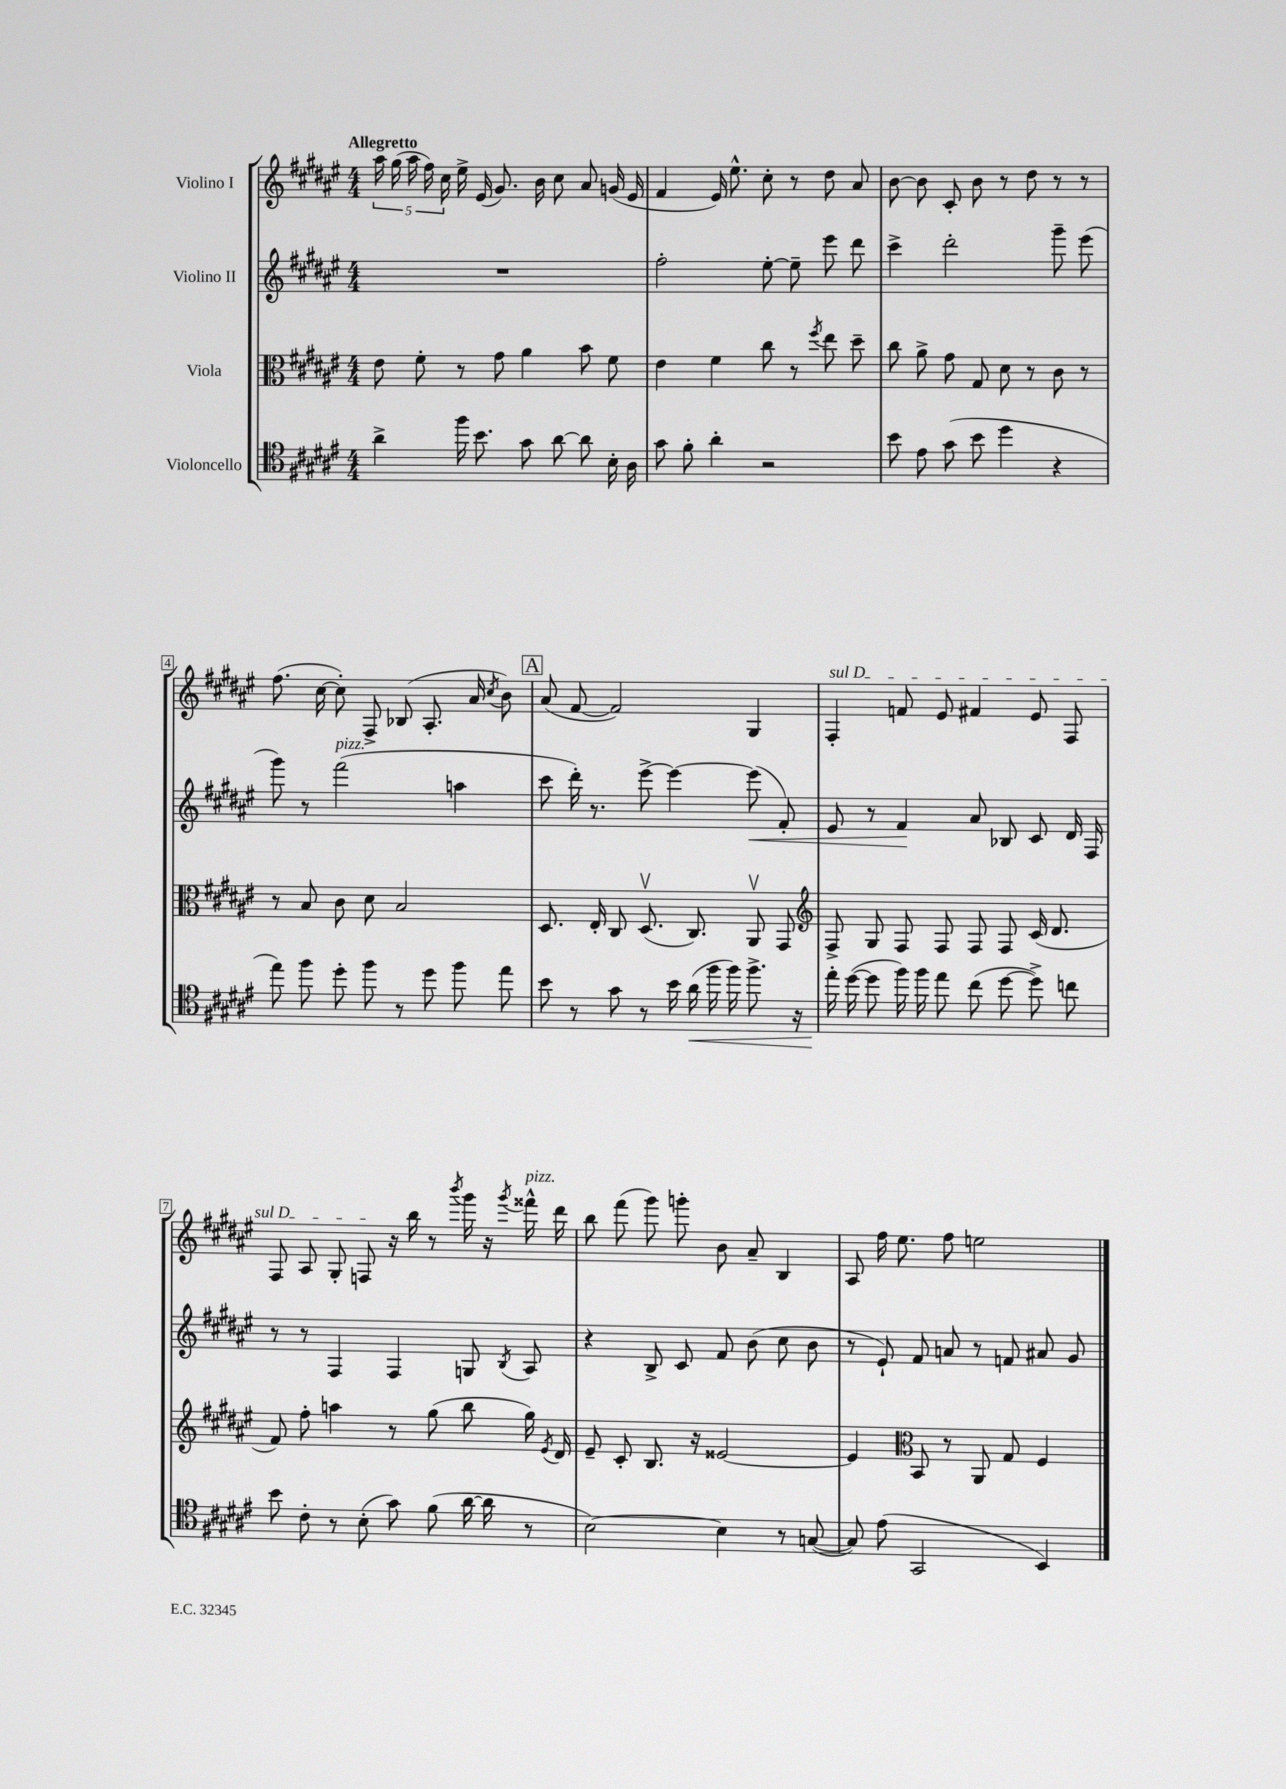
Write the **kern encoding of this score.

**kern	**dynam	**kern	**kern	**dynam	**kern
*part4	*part4	*part3	*part2	*part2	*part1
*staff4	*staff4	*staff3	*staff2	*staff2	*staff1
*I"Violoncello	*	*I"Viola	*I"Violino II	*	*I"Violino I
*clefC4	*	*clefC3	*clefG2	*	*clefG2
*k[f#c#g#d#a#e#]	*	*k[f#c#g#d#a#e#]	*k[f#c#g#d#a#e#]	*	*k[f#c#g#d#a#e#]
*M4/4	*	*M4/4	*M4/4	*	*M4/4
=1	=1	=1	=1	=1	=1
!	!	!	!	!	!LO:TX:a:B:t=Allegretto
4a#^\	.	8e#\	1r	.	20aa#\
.	.	.	.	.	(20gg#\
.	.	.	.	.	20aa#\
.	.	8f#'\	.	.	.
.	.	.	.	.	20ff#\)
.	.	.	.	.	20cc#\
16ff#\	.	8r	.	.	16ee#^\
8.b\	.	.	.	.	(16e#/
.	.	8g#\	.	.	8.g#/)
8g#\	.	4a#\	.	.	.
.	.	.	.	.	16b\
[8a#\	.	.	.	.	8cc#\
8a#\]	.	8b\	.	.	8a#/
16B'\	.	8f#\	.	.	(16gn/
16A#\	.	.	.	.	16e#/
=2	=2	=2	=2	=2	=2
8g#\	.	4e#\	2ff#'\	.	4f#/
8f#'\	.	.	.	.	.
4a#'\	.	4f#\	.	.	16e#/)
.	.	.	.	.	8.ee#^^\
2r	.	8cc#\	[8ee#'\	.	8cc#'\
.	.	8r	8ee#~\]	.	8r
.	.	8qff#/	.	.	.
.	.	8ee#\	8eee#\	.	8dd#\
.	.	8dd#~\	8ddd#\	.	8a#/
=3	=3	=3	=3	=3	=3
8b\	.	8cc#\	4ccc#^\	.	[8b\
8e#\	.	8a#^\	.	.	8b\]
(8g#\	.	8g#\	2ddd#'\	.	8c#'/
8b\	.	8G#/	.	.	8b\
4dd#\	.	8d#\	.	.	8r
.	.	8r	.	.	8dd#\
4r	.	8c#\	8ggg#~\	.	8r
.	.	8r	(8eee#\	.	8r
!!LO:LB:g=z
=4	=4	=4	=4	=4	=4
8ee#\)	.	8r	8ggg#\)	.	(8.ff#\
8ff#\	.	8B/	8r	.	.
.	.	.	.	.	[16cc#\
!	!	!	!LO:TX:a:i:t=pizz.	!	!
8dd#'\	.	8c#\	(2fff#\	.	8cc#'\])
8ff#\	.	8d#\	.	.	8F#^/
8r	.	2B/	.	.	(8B-X/
8dd#\	.	.	.	.	8.A#'/
8ff#\	.	.	4aan\	.	.
.	.	.	.	.	16a#/
.	.	.	.	.	8qcc#/
8ee#\	.	.	.	.	8b\)
!!LO:REH:place=s1:t=A
=5	=5	=5	=5	=5	=5
8b\	.	8.D#/	8ccc#\	.	(8a#/
8r	.	.	16ddd#'\)	.	[8f#/
.	.	16E#'/	8.r	.	.
8g#\	.	8C#/	.	.	2f#/])
8r	.	(8.D#v/	[8eee#^\	.	.
16b\	.	.	4eee#\_	.	.
!	!LO:HP:b	!	!	!	!
(16a#\	<	8.C#/)	.	.	.
16ff#\	.	.	.	.	.
16ff#\)	.	.	.	.	.
!	!	!	!	!LO:HP:b	!
8.ff#^\	.	8AA#v/	(8eee#\]	<	4G#/
.	.	8GG#/	8f#'/)	.	.
16r	.	.	.	.	.
=6	=6	=6	=6	=6	=6
*	*	*clefG2	*	*	*
!	!	!	!	!	!LO:TX:a:i:t=sul D
16ee#'\	.	8F#^/	8e#/	.	4F#'/
([16dd#\	[	.	.	.	.
8dd#\]	.	8G#/	8r	.	.
16ff#\)	.	8F#/	4f#/	.	8fn/
16ff#\	.	.	.	.	.
8ee#\	.	8F#/	.	.	8e#/
(8cc#\	.	8F#/	8a#/	[	4f#X/
[8dd#\	.	8F#/	8B-X/	.	.
8dd#^\])	.	(16c#/	8c#/	.	8e#/
.	.	8.d#/	.	.	.
8ccn\	.	.	16d#/	.	8F#/
.	.	.	16F#/	.	.
!!LO:LB:g=z
=7	=7	=7	=7	=7	=7
8b\	.	8f#/)	8r	.	8F#/
8c#'\	.	8ff#'\	8r	.	8A#/
8r	.	4aan\	4F#/	.	8G#'/
(8B'\	.	.	.	.	8Fn/
8g#\)	.	8r	4F#/	.	16r
.	.	.	.	.	16bb\
(8f#\	.	(8gg#\	.	.	8r
.	.	.	.	.	8qbbb/
[16a#\	.	8bb\	8Gn/	.	16ggg#\
16a#\]	.	.	.	.	16r
.	.	.	8qB/	.	8qggg#/
!	!	!	!	!	!LO:TX:a:i:t=pizz.
8r	.	16gg#\)	8A#/	.	16fff##X^^\
.	.	8qe#/	.	.	.
.	.	16d#/	.	.	16ddd#\
=8	=8	=8	=8	=8	=8
[2B\)	.	8e#~/	4r	.	8bb\
.	.	8c#'/	.	.	(8fff#\
.	.	8.B/	8B^/	.	8ggg#\)
.	.	.	8c#/	.	8gggn'\
.	.	16r	.	.	.
4B\]	.	[2e##X/	8f#/	.	8b\
.	.	.	(8b\	.	8a#~/
8r	.	.	8cc#\	.	4B/
([8Gn/	.	.	8b\	.	.
=9	=9	=9	=9	=9	=9
8G/])	.	4e##/]	8r	.	8A#/
(8e#\	.	.	8e#`/)	.	16ff#\
.	.	.	.	.	8.ee#\
*	*	*clefC3	*	*	*
2GG#/	.	8BB/	8f#/	.	.
.	.	8r	8an/	.	8ff#\
.	.	8AA#/	8r	.	2een\
.	.	8G#/	8fn/	.	.
4BB/)	.	4F#/	8a#X/	.	.
.	.	.	8g#/	.	.
==	==	==	==	==	==
*-	*-	*-	*-	*-	*-
